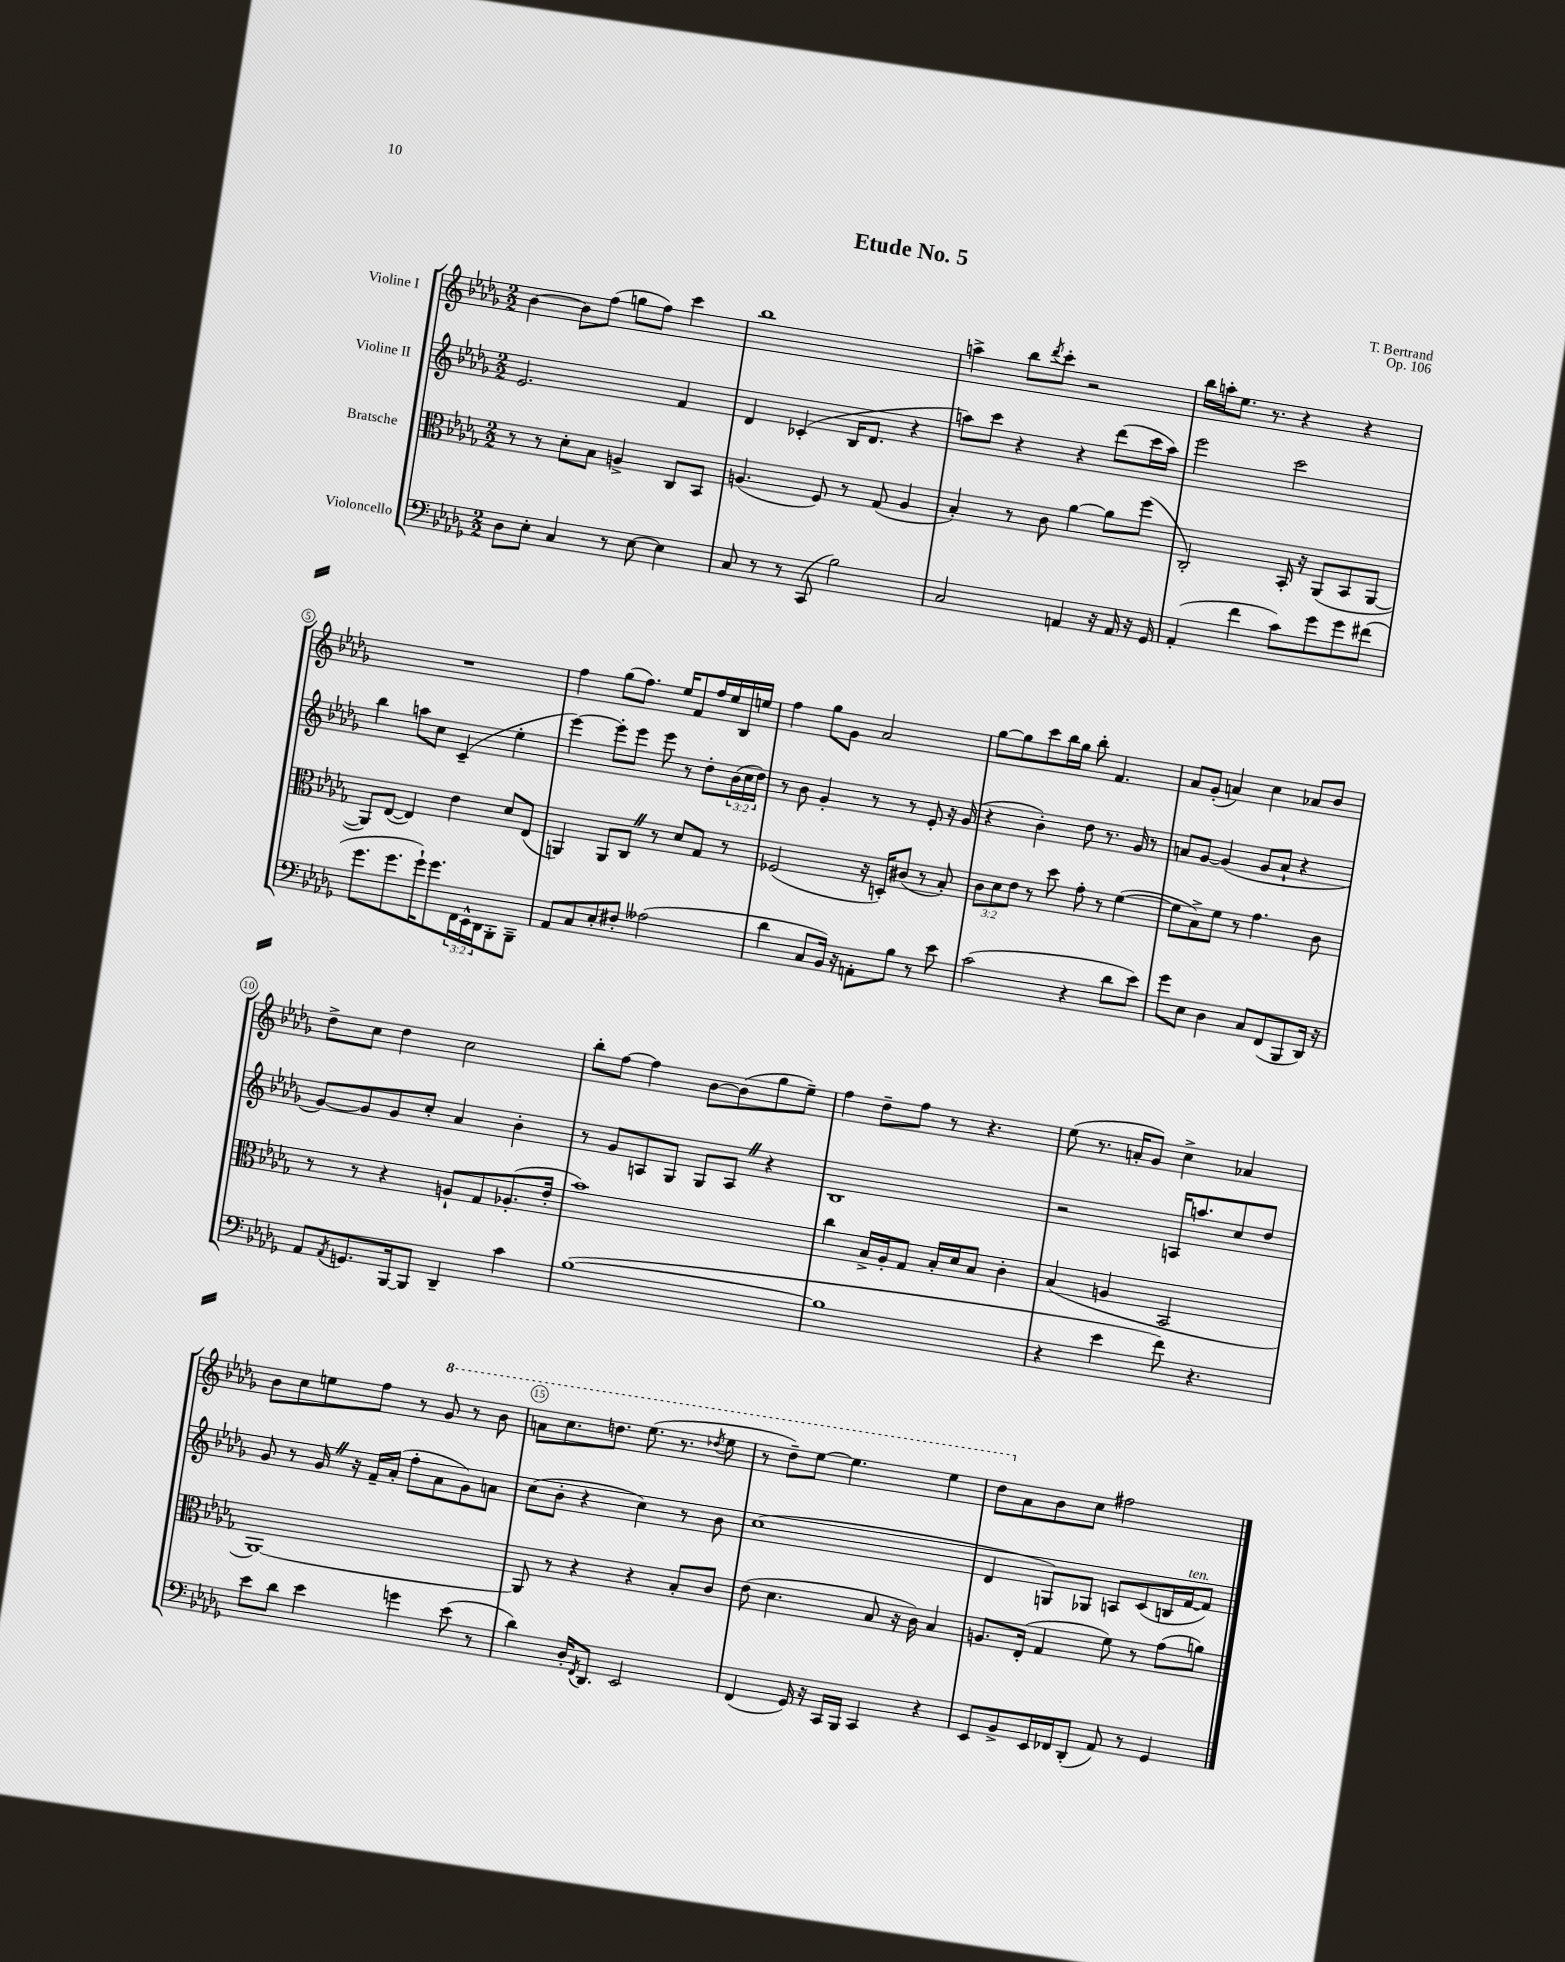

**kern	**kern	**kern	**kern
*staff4	*staff3	*staff2	*staff1
*clefF4	*clefC3	*clefG2	*clefG2
*k[b-e-a-d-g-]	*k[b-e-a-d-g-]	*k[b-e-a-d-g-]	*k[b-e-a-d-g-]
*M2/2	*M2/2	*M2/2	*M2/2
8D-	8r	2.e-	[4b-
8E-'	8r	.	.
4C	8d-'	.	8b-]
.	8B-	.	(8ff
8r	4A^	.	8gg
[8E-	.	.	8ff)
4E-]	8C	4f	4ccc
.	8BB-	.	.
=	=	=	=
8C	(4.A	4d-	1bb-
8r	.	.	.
8r	.	(4c-'	.
(8CC	8F)	.	.
2B-)	8r	16B-	.
.	.	8.d-	.
.	(8G-	.	.
.	4A	4r	.
=	=	=	=
2C	4B-')	8aa)	4aa^
.	.	8ccc	.
.	8r	4r	8bb-
.	.	.	8qddd-
.	8c	.	8ccc'
4AA	[4a-	4r	2r
16r	8a-]	(8ddd-	.
16AA	.	.	.
16r	(8ff	16ccc	.
16GG-	.	16aa)	.
=	=	=	=
(4AA-'	2C')	2eee-	16bb-
.	.	.	16aa'
.	.	.	8.ee-
4f	.	.	.
.	.	.	8.r
8c)	16BB-'	2ccc	4r
.	16r	.	.
8g-	(8AA-	.	.
8g-	8BB-	.	4r
(8f#	[8AA-	.	.
=	=	=	=
8.g-	8AA-])	4bb-	1r
.	([8E-	.	.
8.g-	.	.	.
.	4E-])	8aa	.
16g-`)	.	8cc	.
8.g-	.	.	.
.	4e-	(4c~	.
24FF	.	.	.
24EE-^^	.	.	.
24DD-	.	.	.
8BBB-'	8d-	4ee-'	.
8BBB-~	(8E-	.	.
=	=	=	=
8AA-	4AA)	[4eee-)	4ff
8C	.	.	.
8E-'	8AA	8eee-']	(8gg-
8F#'	8C	8eee-	8.ff)
(2A--	8r	8eee-	.
.	.	.	16ee-
.	8d-	8r	8f
.	8G-	8dd-'	16ff
.	.	.	16ee-
.	8r	(24b-	16B-
.	.	24cc	.
.	.	.	16ee
.	.	24dd-)	.
=	=	=	=
4d-	(2F-	8r	4ff
.	.	8b-	.
8C	.	4g-'	8gg-
16BB-)	.	.	8g-
16r	.	.	.
8AA'	16r	8r	2a-
.	16D')	.	.
8B-	(8c#	8r	.
8r	8r	8e-'	.
8e-	8B-')	16r	.
.	.	(16g-	.
=	=	=	=
(2c	12c	4r	[8gg-
.	12d-	.	.
.	.	.	8gg-]
.	12e-	.	.
.	8r	4b-')	8ccc
.	8dd-	.	16bb-
.	.	.	16gg-
4r	8g-'	8dd-	8bb-'
.	8r	8.r	4.f
8d-	([4f	.	.
.	.	16g-	.
8e-)	.	8r	.
=	=	=	=
8g-	8f]	8a	8a-
8E-	8B-^)	[8g-	(8g-'
4D-	8f	(4g-]	4a)
.	8r	.	.
8C	4.g-	8g-	4cc
(8FF	.	8a`	.
8BBB-	.	4r	8a-
16DD-)	8c	.	8b-
16r	.	.	.
=	=	=	=
8AA-	8r	[8g-)	8dd-^
8qAA-	.	.	.
8.GG	8r	8g-]	8cc
.	4r	8g-	4dd-
[16BBB-	.	.	.
8BBB-]	.	8cc'	.
4DD-~	8A`	4a-	2cc
.	8G-	.	.
4c	(8.A-'	4b-'	.
.	16e-'	.	.
=	=	=	=
([1B-	1b-)	8r	8bb-'
.	.	8g-	[8ff
.	.	8A	4ff]
.	.	8G-	.
.	.	8G-	[8b-
.	.	8A	(8b-]
.	.	4r	8gg-
.	.	.	8ee-~)
=	=	=	=
1B-]	4cc	1B-	4ff
.	16B-^	.	8dd-~
.	16A-'	.	.
.	8G-	.	8ff
.	16B-'	.	8r
.	16d-	.	.
.	8B-	.	4.r
.	4c'	.	.
=	=	=	=
4r	(4B-	2r	(8ee-
.	.	.	8.r
4e-	4A	.	.
.	.	.	16a'
.	.	.	8g-)
8f)	2BB-	16A	4cc^
.	.	8.aa	.
4.r	.	.	.
.	.	8cc	4a-
.	.	8dd-	.
=	=	=	=
8e-	[1AA-)	8g-	8b-
8d-	.	8r	8cc
4e-	.	16g-	8ee
.	.	16r	.
.	.	16f~	8ff
.	.	(16a-'	.
4g	.	8ff'	8r
.	.	8a-	8gg-
(8e-	.	8g-)	8r
8r	.	8a	8bb-
=	=	=	=
4d-)	8AA-]	(8cc	8aa
.	8r	8b-'	8.ccc
16D-'	4r	4r	.
8qFF	.	.	.
8.DD-	.	.	8.ddd
2EE-	4r	4cc)	(8.eee-
.	.	.	8.r
.	8B-'	8r	.
.	.	.	8qddd-
.	8c	8b-	8eee-
=	=	=	=
(4FF	(8e-	(1cc	8r
.	4.d-	.	8ddd-~)
16GG-)	.	.	[8eee-
16r	.	.	.
16CC	.	.	4.eee-]
16BBB-	.	.	.
4CC	8B-	.	.
.	16r	.	.
.	16c)	.	.
4r	4B-	.	4eee-
=	=	=	=
8EE-	8.A	4d-	8ddd-
8BB-^	.	.	8a-
.	(16E-'	.	.
16EE-	4G-	8G)	8b-
16FF-	.	.	.
(8DD-'	.	8G-	8cc
8AA-)	8f)	8A	2ff#
8r	8r	(8c	.
4GG-	(8g-	16B	.
.	.	[16f	.
.	8a)	8f])	.
==	==	==	==
*-	*-	*-	*-
